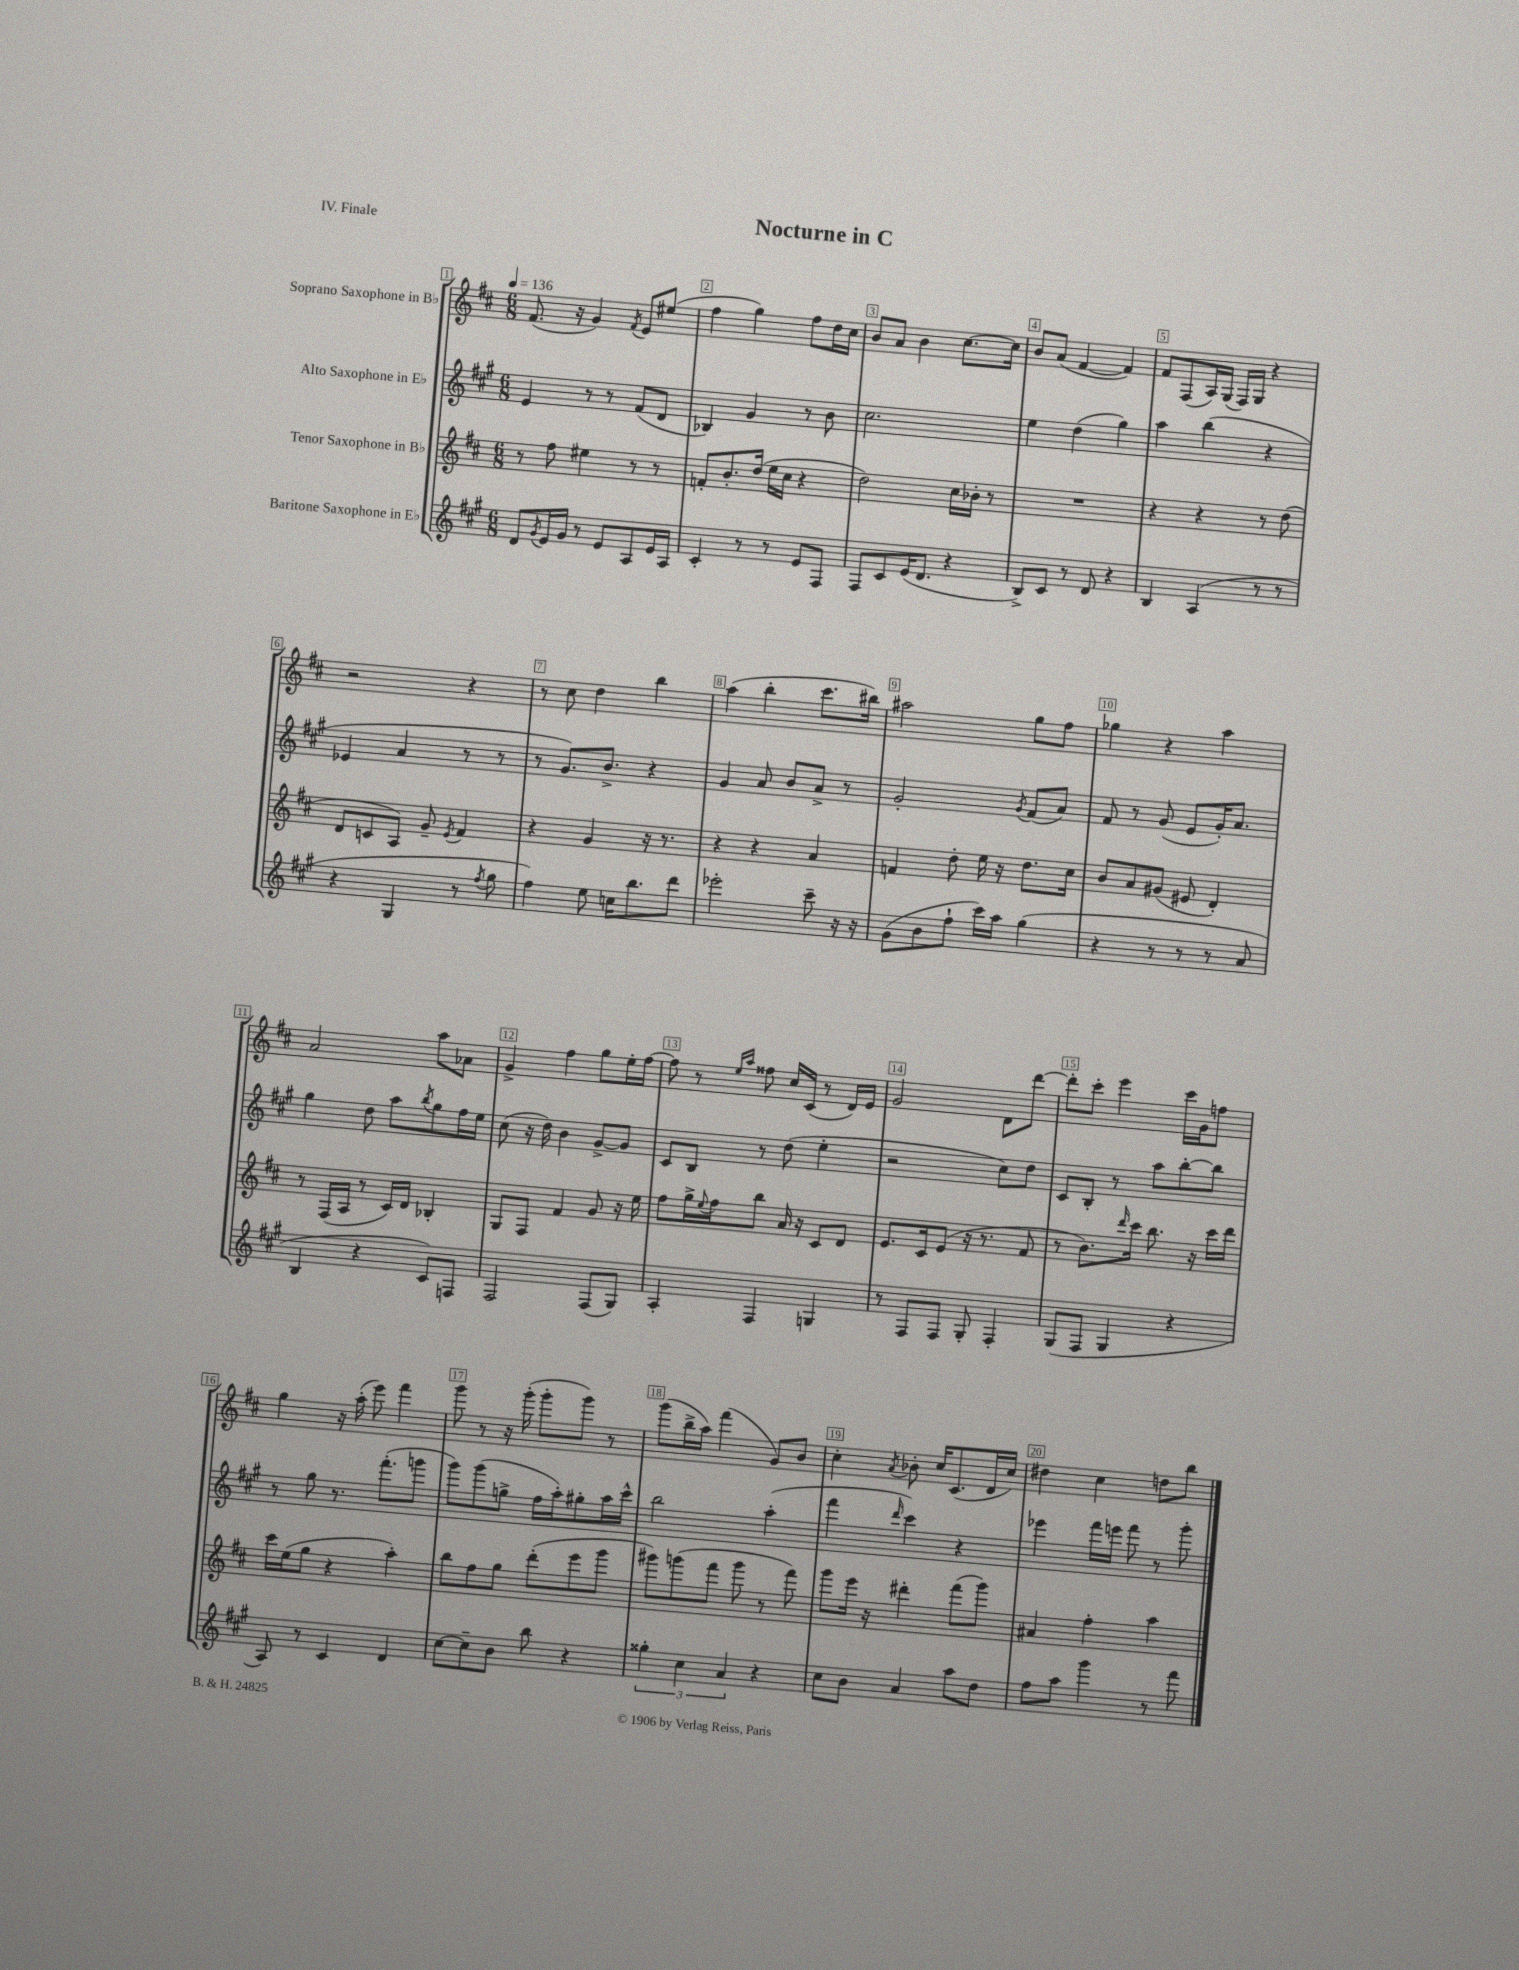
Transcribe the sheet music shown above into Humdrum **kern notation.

**kern	**kern	**kern	**kern
*staff4	*staff3	*staff2	*staff1
*clefG2	*clefG2	*clefG2	*clefG2
*k[f#c#g#]	*k[f#c#]	*k[f#c#g#]	*k[f#c#]
*M6/8	*M6/8	*M6/8	*M6/8
*MM136	*MM136	*MM136	*MM136
8d/L	8r	4e/	(8.f#/
8qg#/	.	.	.
16e/L	8ff#\	.	.
16g#/JJ	.	.	16r
8r	4ee#\	8r	4g/)
8e/L	.	8r	.
.	.	.	8qf#/
8A/	8r	(8f#/L	8e/L
16e/L	8r	8d/J	(8ee#/J
16A/JJ	.	.	.
=	=	=	=
4c#'/	8f'/L	4B-/)	4ff#\
.	8.b'/	.	.
8r	.	4g#/	4gg\)
.	(16dd/Jk	.	.
8r	16ee\LL	.	.
.	16cc#\JJ	.	.
8e/L	4r	8r	8ff#\L
8F#/J	.	8b\	16dd\L
.	.	.	16cc#\JJ
=	=	=	=
8F#/L	2dd\)	2.cc#\	8b/L
8c#/	.	.	8a/J
(16e/K	.	.	4b\
8.d/J	.	.	.
4r	16cc#\LL	.	[8.cc#\L
.	16b-'\JJ	.	.
.	8r	.	.
.	.	.	16cc#\]Jk
=	=	=	=
8B^/L)	2.r	4ee\	8b/L
8c#/J	.	.	(8a/J
8r	.	(4dd\	[4f#/
8d/	.	.	.
4r	.	4gg#\)	4f#/])
=	=	=	=
4B/	4r	4aa\	8f#/L
.	.	.	(8F#/
(4A/	4r	(4bb\	16A/L)
.	.	.	(16G/JJ
.	.	.	16F#/LL)
.	.	.	16G/JJ
8r	8r	4r	4r
8r	(8dd\	.	.
=	=	=	=
4r	8d/L	4e-/	2r
.	8c/	.	.
4G#/	8A/J)	4a/	.
.	8g~/	.	.
.	8qe/	.	.
8r	4f#/	8r	4r
8qff#/	.	.	.
8gg#\	.	8r	.
=	=	=	=
4ff#\)	4r	8r	8r
.	.	8.g#/L)	8cc#\
8ee\	4g/	.	4dd\
.	.	8.b^/J	.
16cc\LK	.	.	.
8.bb\	.	.	.
.	16r	4r	4bb\
.	8.r	.	.
8ddd\J	.	.	.
=	=	=	=
2eee-'\	4r	4g#/	(4aa\
.	4r	8a/	4bb'\
.	.	8b/L	.
8ccc#~\	4a/	8a^/J	8.ccc#\L
16r	.	8r	.
16r	.	.	16bb#\Jk)
=	=	=	=
(8g#\L	4f/	2g#'/	2aa#\
8b\	.	.	.
8ff#`\J	8dd'\	.	.
16ccc#\LL)	16ee\	.	.
16aa\JJ	16r	.	.
.	.	8qg#/	.
(4gg#\	8.dd\L	(8f#/L	8gg\L
.	.	8a/J)	8ff#\J
.	16cc#\Jk	.	.
=	=	=	=
4r	8b/L	8f#/	4gg-\
.	8a/	8r	.
8r	(8g#/J	(8g#/	4r
8r	8e#/	8e/L	.
8r	4d'/)	16g#'/K)	4aa\
.	.	8.a/J	.
8a/	.	.	.
=	=	=	=
4B/	8r	4gg#\	2a/
.	(16F#/LL	.	.
.	16A/JJ	.	.
4r	8r	8dd\	.
.	16c#/LL)	8aa\L	.
.	16d/JJ	.	.
.	.	8qbb/	.
8c#/L)	4B-'/	8gg#\	8aa\L
8F/J	.	16ff#\L	8a-\J
.	.	16ee\JJ	.
=	=	=	=
2F#/	8G/L	(8cc#\	4g^/
.	8F#/J	16r	.
.	.	16dd\)	.
.	4f#/	4b\	4ff#\
(8F#/L	8g/	[8g#^/L	8gg\L
8G#/J)	16r	8g#/]J	16ee'\L
.	16ee\	.	[16ff#\JJ
=	=	=	=
4A'/	8ff#\L	8c#/L	8ff#\]
.	16gg^\L	8B/J	8r
.	8qqee/	.	.
.	16ff#\J	.	.
.	.	.	16qqee/LL
.	.	.	16qqaa/JJ
4F#/	8bb\J	8r	8ff##\
.	16a/	(8dd\	16cc#/LL
.	16r	.	(16c#/JJ
4G/	8c#/L	4ee'\	8r
.	8d/J	.	16d/LL)
.	.	.	16e/JJ
=	=	=	=
8r	8.e/L	2r	2g/
8F#/L	.	.	.
.	16c#/k	.	.
8F#/J	(8e/J	.	.
8G#'/	16r	.	.
.	8.r	.	.
4F#'/	.	8cc#\L)	8d\L
.	8f#/	8dd\J	[8ddd\J
=	=	=	=
(8G#/L	8r	8c#/L	8ddd'\]L
8F#/J	8.b\L)	8B'/J	8ccc#'\J
4G#/	.	8r	4eee\
.	16qqddd/	.	.
.	16ccc#\Jk	.	.
.	8.bb\	8aa\L	.
4r	.	[8bb'\	16ccc#\LL
.	16r	.	16g\J
.	16ccc#\LL	8bb\]J	8ff\J
.	16ddd\JJ	.	.
=	=	=	=
8A/)	16ccc#\LL	8r	4gg\
.	(16ee\J	.	.
8r	8gg\J	8gg#\	.
4c#/	4r	8.r	16r
.	.	.	(16aa'\
.	.	.	8eee\)
.	.	(8.fff#'\L	.
4d/	4aa'\)	.	4fff#\
.	.	8ggg\J	.
=	=	=	=
[8cc#\L	8bb\L	8ggg#\L)	8ggg\
8cc#~\]	8ff#\	(8ggg#\	8r
8b\J	8gg\J	8gg^\J	16r
.	.	.	(16ggg'\
8bb\	(8ddd'\L	16ff#\LL	8ggg'\L
.	.	16aa'\J)	.
4r	8eee\	8gg#'\	8ggg\J)
.	8ggg\J	16aa\L	8r
.	.	16ccc#^^\JJ	.
=	=	=	=
6gg##'\	8ggg#\L)	2bb\	(8ggg\L
.	(8ggg\	.	16bb^\L
6cc#\	.	.	.
.	.	.	16aa\JJ)
.	8fff#\J	.	(4fff#\
6a/	.	.	.
.	8ggg\	.	.
4r	8r	(4aa'\	8g/L)
.	8fff#\)	.	8b/J
=	=	=	=
8cc#\L	8ggg\L	4fff#\	4cc#'\
8b\J	16eee\Jk	.	.
.	16r	.	.
.	.	16qqddd/	8qa/
4a/	4ddd#'\	4ccc#\)	8b-'\
.	.	.	16cc#/LK
.	.	.	(8.c#/
8aa\L	(8fff#\L	4r	.
8dd\J	8ggg\J)	.	16d/L
.	.	.	16cc#/JJ)
=	=	=	=
8ff#\L	4a#/	4eee-\	4dd#\
8aa\J	.	.	.
4ggg#\	4ff#'\	16fff#\LL	4cc#\
.	.	16eee\JJ	.
.	.	8fff#\	.
8r	4aa\	8r	8dd\L
8fff#\	.	8ggg#'\	8bb\J
==	==	==	==
*-	*-	*-	*-
